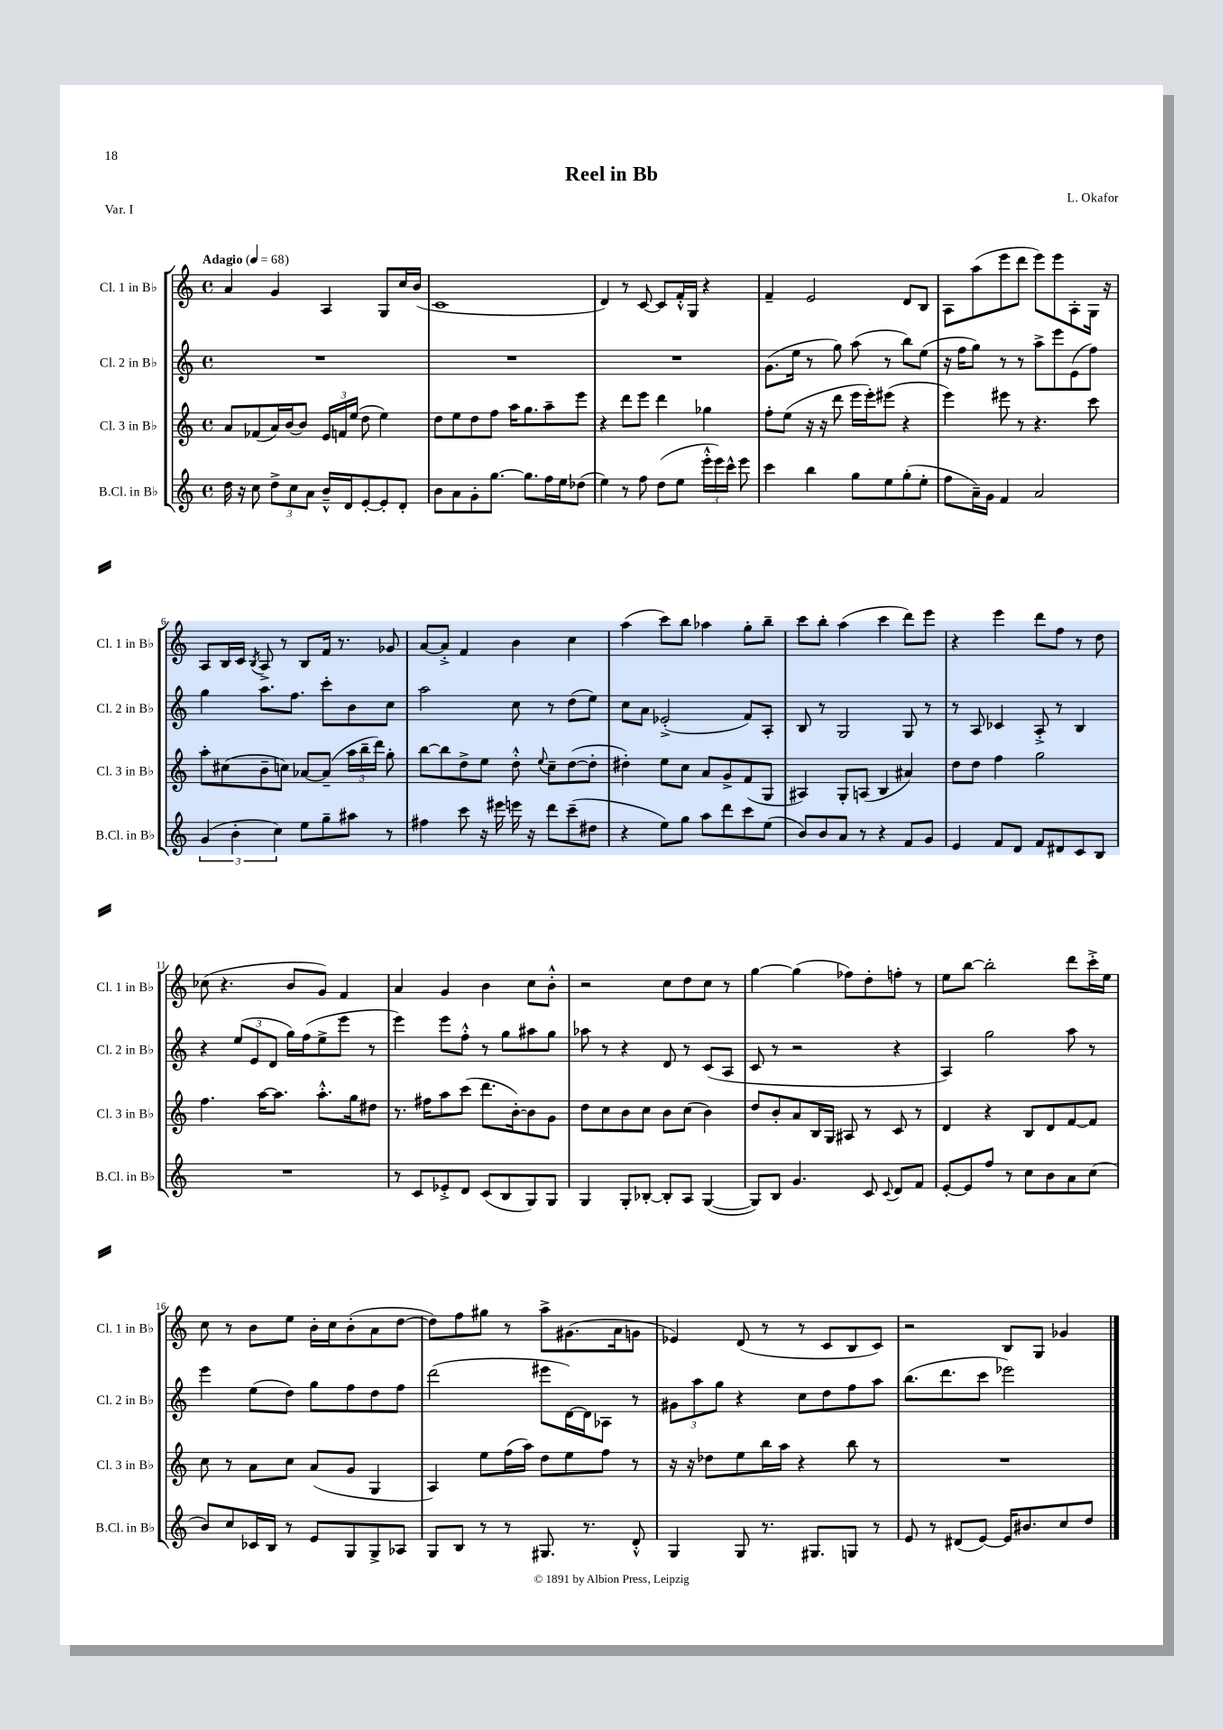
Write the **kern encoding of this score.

**kern	**kern	**kern	**kern
*part4	*part3	*part2	*part1
*staff4	*staff3	*staff2	*staff1
*I"B.Cl. in B♭	*I"Cl. 3 in B♭	*I"Cl. 2 in B♭	*I"Cl. 1 in B♭
*I'B.Cl. in B♭	*I'Cl. 3 in B♭	*I'Cl. 2 in B♭	*I'Cl. 1 in B♭
*clefG2	*clefG2	*clefG2	*clefG2
*k[]	*k[]	*k[]	*k[]
*M4/4	*M4/4	*M4/4	*M4/4
*met(c)	*met(c)	*met(c)	*met(c)
*MM68	*MM68	*MM68	*MM68
=1	=1	=1	=1
!	!	!	!LO:TX:a:B:t=Adagio
16dd\	8a/L	1r	4a/
16r	.	.	.
8cc\	(8f-X/	.	.
12dd^\L	16a/L)	.	4g/
.	[16b/J	.	.
12cc\	.	.	.
.	8b/J]	.	.
12a\J	.	.	.
16b~^^/LL	24e/LL	.	4A/
.	24fn/	.	.
16d/J	.	.	.
.	(24ee/JJ	.	.
[8e'/	8dd\	.	.
8e'/]	4ee\)	.	8G/L
8d'/J	.	.	16cc/L
.	.	.	(16b/JJ
=2	=2	=2	=2
8b\L	8dd\L	1r	1c
8a\	8ee\	.	.
8g'\	8dd\	.	.
[8.gg\J	8ff\J	.	.
.	16aa\KL	.	.
8.gg\L]	8.gg\	.	.
16ff\L	8aa~\	.	.
16ee\J	.	.	.
(8dd-X\J	8eee\J	.	.
=3	=3	=3	=3
4ee\)	4r	1r	4d/)
8r	8ddd\L	.	8r
8ff\	8eee\J	.	[8c/
(8dd\L	4ddd\	.	8c/L]
8ee\J	.	.	16f'^^/L
.	.	.	16G/JJ
24eee'^^\LL	4gg-X\	.	4r
24eee\)	.	.	.
24ccc^^\JJ	.	.	.
8eee\	.	.	.
=4	=4	=4	=4
4ccc\	8ff'\L	(8.g\L	4f~/
.	(8ee\J	.	.
.	.	16ee\Jk	.
4bb\	16r	8r	2e/
.	16r	.	.
.	8ddd\	8gg\)	.
8gg\L	16eee\LL	(8aa\	.
.	16eee'\J)	.	.
8ee\	(8eee#X\J	8r	.
(8gg'\	4r	8bb\L)	8d/L
8ee'\J	.	(8ee\J	8B/J
=5	=5	=5	=5
8ff\L	4eee\)	16r	8A\L
.	.	16ff\KL	.
16a~\L)	.	8gg\J)	(8aa\
16g\JJ	.	.	.
4f/	8eee#X\	8r	8eee\
.	8r	8r	8ddd\J
2a/	4.r	8aa^\L	8eee\L)
.	.	8eee\	8eee\
.	.	(8e\	8A'\
.	8ccc\	8ff\J)	16G\Jk
.	.	.	16r
!!LO:LB:g=z
=6	=6	=6	=6
(6g/	8aa'\L	4gg\	8A/L
.	(8cc#X\	.	16B/L
6b'\	.	.	.
.	.	.	16c/JJ
.	.	.	8qB/
.	8b~\	8.aa\L	8A^/
6cc\)	.	.	.
.	8ccn\J)	.	8r
.	.	8.ff\J	.
8ee\L	[8a-X/L	.	8B/L
8gg~\	(8a-~/J]	8ccc'\L	16f/Jk
.	.	.	8.r
8aa#X\J	24aa\LL	8b\	.
.	24bb~\	.	.
.	24ddd\JJ)	.	.
8r	8gg'\	8cc\J	8g-X/
=7	=7	=7	=7
4ff#X\	[8bb\L	2aa\	[8a/L
.	8bb\]	.	8a'^/J]
8ccc\	8dd^\	.	4f/
16r	8ee\J	.	.
16eee#X\	.	.	.
16eeen\	8dd'^^\	8cc\	4b\
16r	.	.	.
.	8qqee/	.	.
8ddd\L	8cc~\L	8r	.
(8ccc~\	([8dd\	(8dd\L	4cc\
8dd#X\J	8dd'\J]	8ee\J)	.
=8	=8	=8	=8
4r	4dd#X'\)	8cc\L	(4aa\
.	.	8a\J	.
8ee\L)	8ee\L	(2e-X'^/	8ccc\L)
8gg\J	8cc\J	.	8bb\J
8aa\L	8a/L	.	4aa-X\
8ddd\	8g^/	.	.
8ccc\	(8f/	8f/L)	8gg'\L
(8ee\J	8G/J	8A'/J	8bb~\J
=9	=9	=9	=9
8b/L)	4A#X/)	8B/	8ccc\L
8b/	.	8r	8bb'\J
8a/J	8G'/L	2G/	(4aa\
8r	(8An/J	.	.
4r	4B/	.	4ccc\
8f/L	4a#X/)	8G/	8ddd\L)
8g/J	.	8r	8eee\J
=10	=10	=10	=10
4e/	8dd\L	8r	4r
.	8dd\J	8A/	.
8f/L	4ff\	4c-X/	4eee\
8d/J	.	.	.
8f/L	2gg\	8A'^/	8ddd\L
8d#X/	.	8r	8ff\J
8c/	.	4B/	8r
8B/J	.	.	8dd\
!!LO:LB:g=z
=11	=11	=11	=11
1r	4.ff\	4r	(8cc-X\
.	.	.	4.r
.	.	(12ee/L	.
.	.	12e/	.
.	[16aa\KL	.	.
.	.	12d/J	.
.	8.aa\J]	.	.
.	.	16gg\LL)	8b/L
.	.	(16ff\J	.
.	8.aa'^^\L	8ee^\	8g/J)
.	.	8eee\J	4f/
.	16gg\k	.	.
.	8dd#X\J	8r	.
=12	=12	=12	=12
8r	8.r	4eee\)	4a/
8c/L	.	.	.
.	16ff#X\KL	.	.
8e-X'^/	8aa\	8eee\L	4g/
8d/J	(8ccc\J	8ff'^^\J	.
(8c/L	8.ddd\L	8r	4b\
8B/	.	8gg\L	.
.	[16b'\k)	.	.
8G/)	8b\]	8aa#X\	8cc\L
8G/J	8g\J	8gg\J	8b'^^\J
=13	=13	=13	=13
4G/	8dd\L	8aa-X\	2r
.	8cc\	8r	.
8G'/L	8b\	4r	.
[8B-X'/J	8cc\J	.	.
8B-'/L]	8b\L	8d/	8cc\L
8A/J	(8cc\J	8r	8dd\
([4G/	4b\)	(8c/L	8cc\J
.	.	8A/J	8r
=14	=14	=14	=14
8G/L])	8dd/L	8c/	[4gg\
8B/J	8b'/	8r	.
4.g/	8a/	2r	(4gg\]
.	16B/L	.	.
.	16G/JJ	.	.
.	8A#X/	.	8ff-X\L)
8c/	8r	.	8dd'\
8qqc/	.	.	.
8d/L	8c/	4r	8ffn'\J
8f/J	8r	.	8r
=15	=15	=15	=15
[8e'/L	4d/	4A/)	8ee\L
8e/]	.	.	[8bb\J
8ff/J	4r	2gg\	2bb'\]
8r	.	.	.
8cc\L	8B/L	.	.
8b\	8d/	.	.
8a\	[8f/	8aa\	8ddd\L
(8cc\J	8f/J]	8r	16ccc'^\L
.	.	.	16ee\JJ
!!LO:LB:g=z
=16	=16	=16	=16
8b/L)	8cc\	4eee\	8cc\
8cc/	8r	.	8r
16c-X/L	8a\L	(8ee\L	8b\L
16B/JJ	.	.	.
8r	8cc\J	8dd\J)	8ee\J
8e/L	(8a/L	8gg\L	16b'\LL
.	.	.	16cc\J
8G/	8g/J	8ff\	(8b'\
8G^/	4G/	8dd\	8a\
8A-X/J	.	8ff\J	[8dd\J
=17	=17	=17	=17
8G/L	4A/)	(2ddd\	8dd\L])
8B/J	.	.	8ff\
8r	8ee\L	.	8gg#X\J
8r	(16ff\L	.	8r
.	16aa\JJ)	.	.
8.G#X/	8dd\L	8eee#X\L	8aa^\L
.	8ee\	[16d\L)	(8.g#X\
8.r	.	16d\J]	.
.	8ff\J	8A-X\J	.
.	.	.	16a\k
8d'^^/	8r	8r	8gn\J
=18	=18	=18	=18
4G/	16r	12g#X\L	4e-X/)
.	16r	.	.
.	.	12aa\	.
.	8dd-X\L	.	.
.	.	12gg\J	.
8G/	8ee\	4r	(8d/
8.r	16bb\L	.	8r
.	16aa\JJ	.	.
.	4r	8cc\L	8r
8.G#X/L	.	.	.
.	.	8dd\	8c/L
8Gn/J	8bb\	8ff\	8B/
8r	8r	8aa\J	8c/J)
=19	=19	=19	=19
8e/	1r	(8.bb\L	2r
8r	.	.	.
.	.	8.ddd\	.
(8d#X/L	.	.	.
[8e/J)	.	8ccc\J	.
16e/KL]	.	2eee-X\)	8B/L
8.b#X/	.	.	.
.	.	.	8G/J
8cc/	.	.	4g-X/
8dd/J	.	.	.
==	==	==	==
*-	*-	*-	*-
